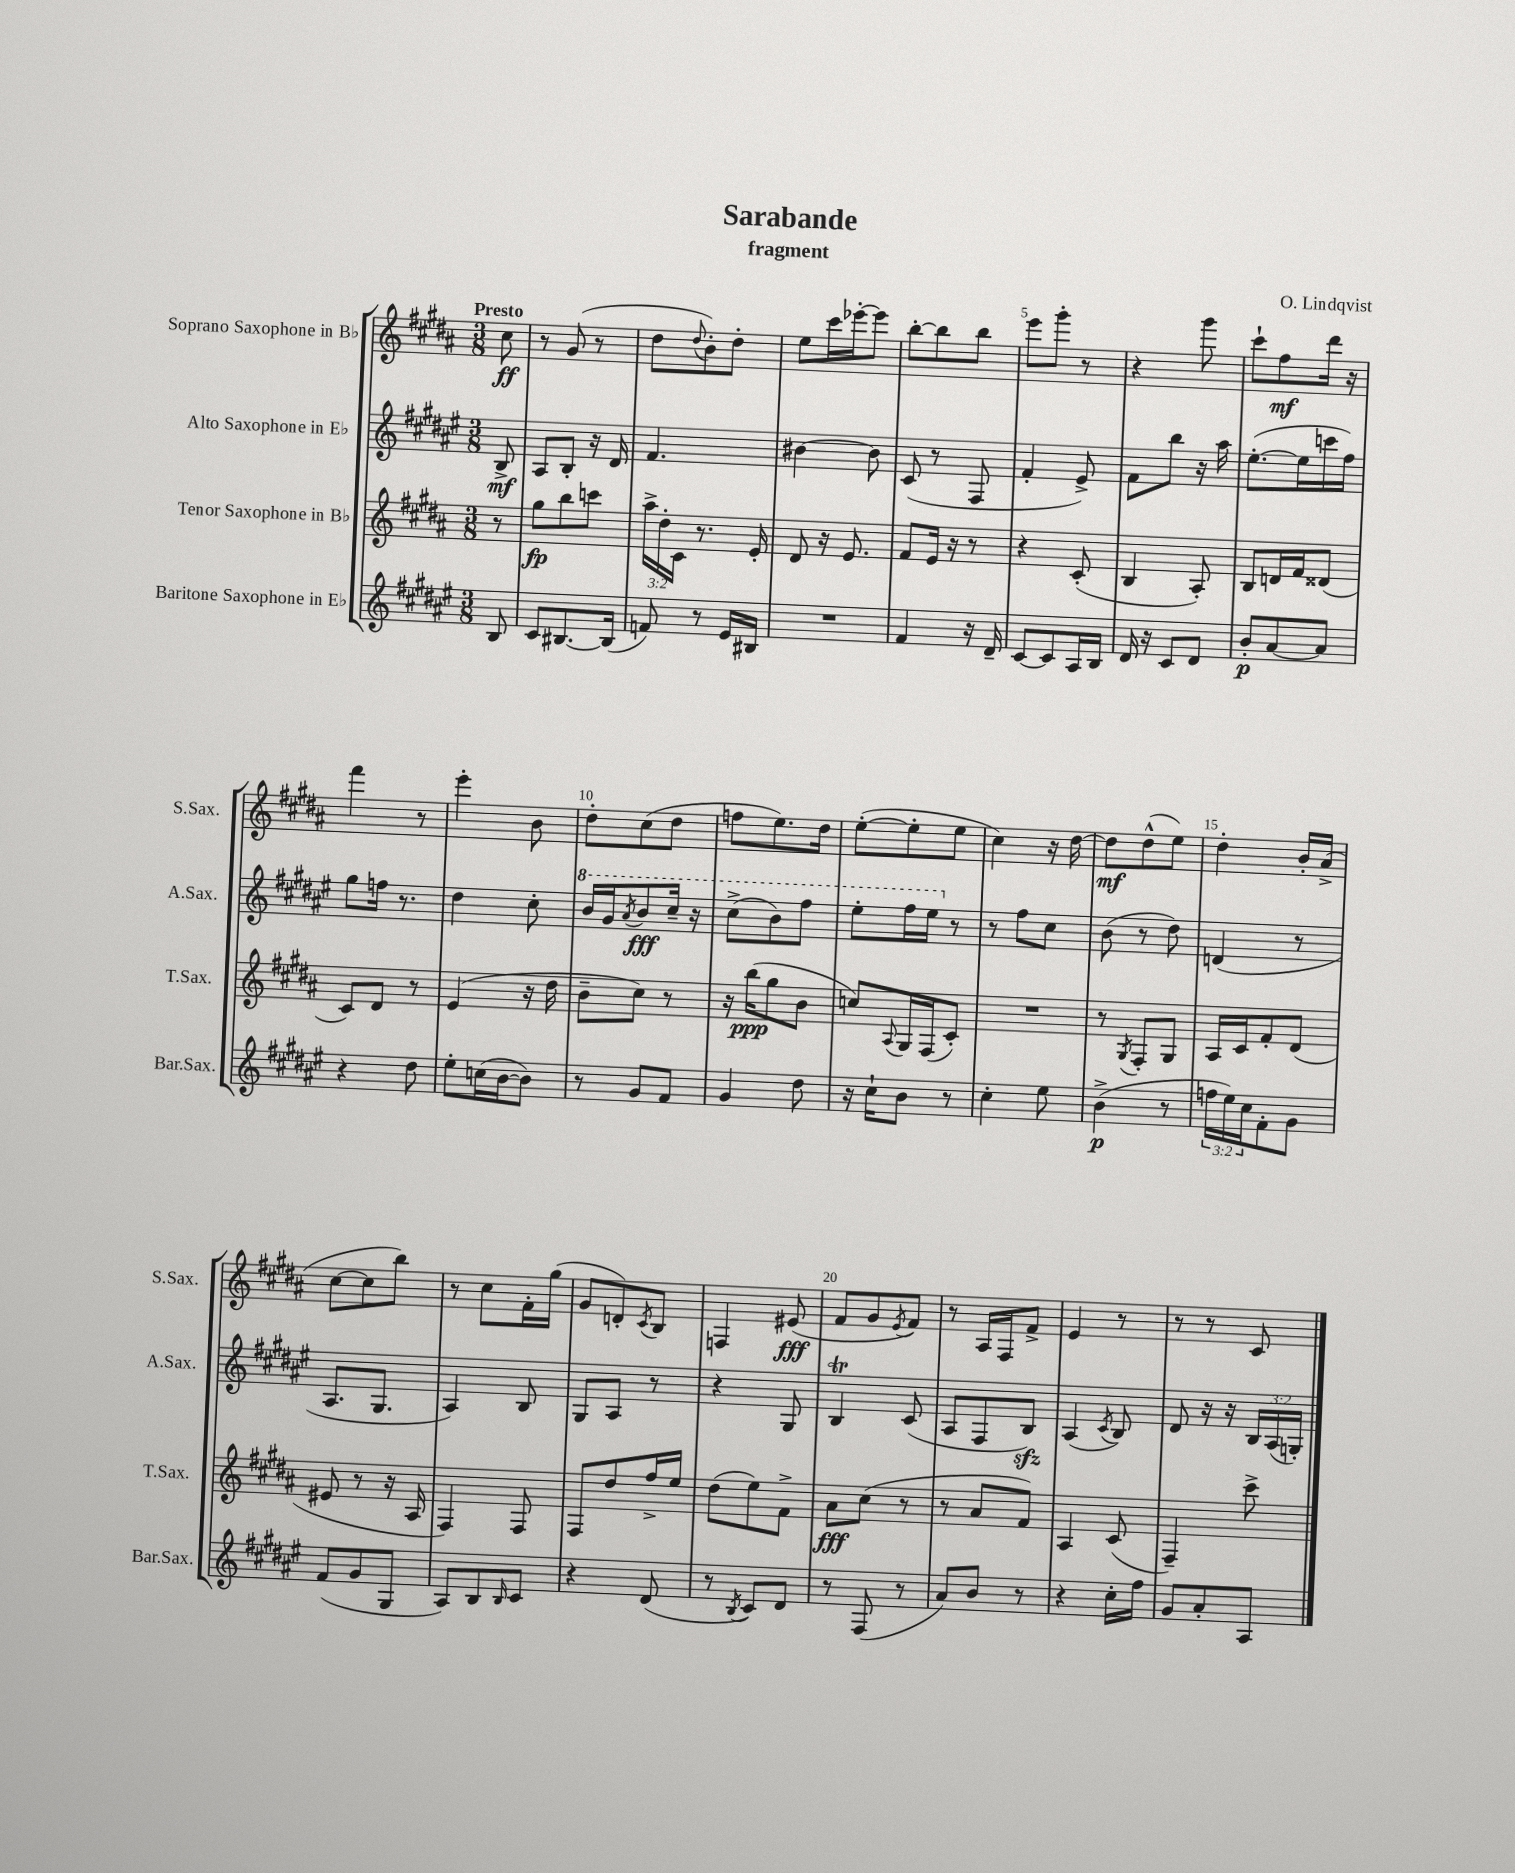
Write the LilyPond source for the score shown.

\header { title = "Sarabande" composer = "O. Lindqvist" subtitle = "fragment" }
<<
\new StaffGroup <<
\new Staff = "s0" \with { instrumentName = "Soprano Saxophone in Bb" shortInstrumentName = "S.Sax." } {
    \clef treble \key b \major \numericTimeSignature \time 3/8 \partial 8 \tempo "Presto"
    cis''8\ff |
    r8 gis'8( r8 |
    dis''8 \appoggiatura { dis''8 } b'8-.) dis''8-. |
    e''8 cis'''16 ees'''16~-. ees'''8 |
    b''8~-. b''8 b''8 |
    e'''8 gis'''8-. r8 |
    r4 gis'''8 |
    cis'''8-! fis''8\mf dis'''16 r16 |
    fis'''4 r8 |
    e'''4-. b'8 |
    dis''8-. cis''8( dis''8 |
    f''8 e''8.) dis''16 |
    e''8~-.( e''8-. e''8 |
    cis''4) r16 dis''16~ |
    dis''8\mf dis''8-^( e''8) |
    dis''4-. b'16-. ais'16->( |
    cis''8~ cis''8 b''8) |
    r8 cis''8 fis'16-. gis''16( |
    gis'8 d'8-.) \acciaccatura { cis'8 } b8 |
    f4 eis'8\fff( |
    fis'8 gis'8 \acciaccatura { e'8 } fis'8) |
    r8 ais16 fis16 fis'8-> |
    e'4 r8 |
    r8 r8 cis'8 \bar "|." |
}
\new Staff = "s1" \with { instrumentName = "Alto Saxophone in Eb" shortInstrumentName = "A.Sax." } {
    \clef treble \key fis \major \numericTimeSignature \time 3/8 \override Staff.TupletNumber.text = #tuplet-number::calc-fraction-text \partial 8
    b8->\mf |
    ais8 b8-. r16 dis'16 |
    fis'4. |
    bis'4~ bis'8 |
    cis'8( r8 fis8 |
    fis'4-. eis'8->) |
    fis'8 b''8 r16 ais''16 |
    eis''8.~-.( eis''16 c'''16 fis''16) |
    gis''8 f''16 r8. |
    dis''4 cis''8-. |
    \ottava #1 b''16 gis''16 \acciaccatura { ais''8 } b''8\fff cis'''16-- r16 |
    cis'''8->( b''8) fis'''8 |
    eis'''8-. fis'''16 eis'''16 \ottava #0 r8 |
    r8 fis''8 cis''8 |
    b'8( r8 dis''8) |
    d'4( r8 |
    ais8. gis8. |
    ais4) b8 |
    gis8 ais8 r8 |
    r4 gis8 |
    b4\trill cis'8( |
    ais8 fis8 b8\sfz) |
    ais4( \acciaccatura { cis'8 } b8) |
    dis'8 r16 r16 \tuplet 3/2 { b16 ais16( g16-.) } \bar "|." |
}
\new Staff = "s2" \with { instrumentName = "Tenor Saxophone in Bb" shortInstrumentName = "T.Sax." } {
    \clef treble \key b \major \numericTimeSignature \time 3/8 \override Staff.TupletNumber.text = #tuplet-number::calc-fraction-text \partial 8
    r8 |
    gis''8\fp b''8 c'''8 |
    \tuplet 3/2 { ais''16-> dis''16-. cis'16 } r8. e'16-. |
    dis'8 r16 e'8. |
    fis'8 e'16 r16 r8 |
    r4 cis'8-.( |
    b4 ais8-.) |
    b8 d'16 fis'16 disis'8( |
    cis'8) dis'8 r8 |
    e'4( r16 dis''16 |
    b'8-- cis''8) r8 |
    r16 b''16\ppp( gis''8 b'8 |
    c''8) \appoggiatura { ais8 } gis16 fis16( cis'8-.) |
    R4. |
    r8 \acciaccatura { gis8 } fis8-. gis8 |
    ais16 cis'16 fis'8-. dis'8( |
    eis'8 r8 r16 ais16 |
    fis4) fis8 |
    fis8 dis''8 fis''16-> e''16 |
    dis''8( e''8) fis'8-> |
    ais'8\fff cis''8( r8 |
    r8 ais'8 fis'8) |
    ais4 cis'8( |
    fis4--) cis'''8-> \bar "|." |
}
\new Staff = "s3" \with { instrumentName = "Baritone Saxophone in Eb" shortInstrumentName = "Bar.Sax." } {
    \clef treble \key fis \major \numericTimeSignature \time 3/8 \override Staff.TupletNumber.text = #tuplet-number::calc-fraction-text \partial 8
    b8 |
    cis'8 bis8.~ bis16( |
    f'8) r8 eis'16 bis16 |
    R4. |
    fis'4 r16 dis'16-- |
    cis'8~ cis'8 ais16 b16 |
    dis'16 r16 cis'8 dis'8 |
    b'8-.\p ais'8~ ais'8 |
    r4 dis''8 |
    eis''8-. c''16( b'16~ b'8) |
    r8 gis'8 fis'8 |
    gis'4 dis''8 |
    r16 cis''16-! b'8 r8 |
    cis''4-. eis''8 |
    b'4->\p( r8 |
    \tuplet 3/2 { f''16 eis''16) cis''16 } fis'8-. gis'8 |
    fis'8( gis'8 gis8 |
    ais8) b8 \grace { b16 } cis'8 |
    r4 dis'8( |
    r8 \acciaccatura { b8 } cis'8) dis'8 |
    r8 fis8( r8 |
    ais'8) b'8 r8 |
    r4 cis''16-. fis''16 |
    gis'8 ais'8-. ais8 \bar "|." |
}
>>
>>
\layout { \context { \Score \override BarNumber.break-visibility = ##(#f #t #t) barNumberVisibility = #(every-nth-bar-number-visible 5) } }
